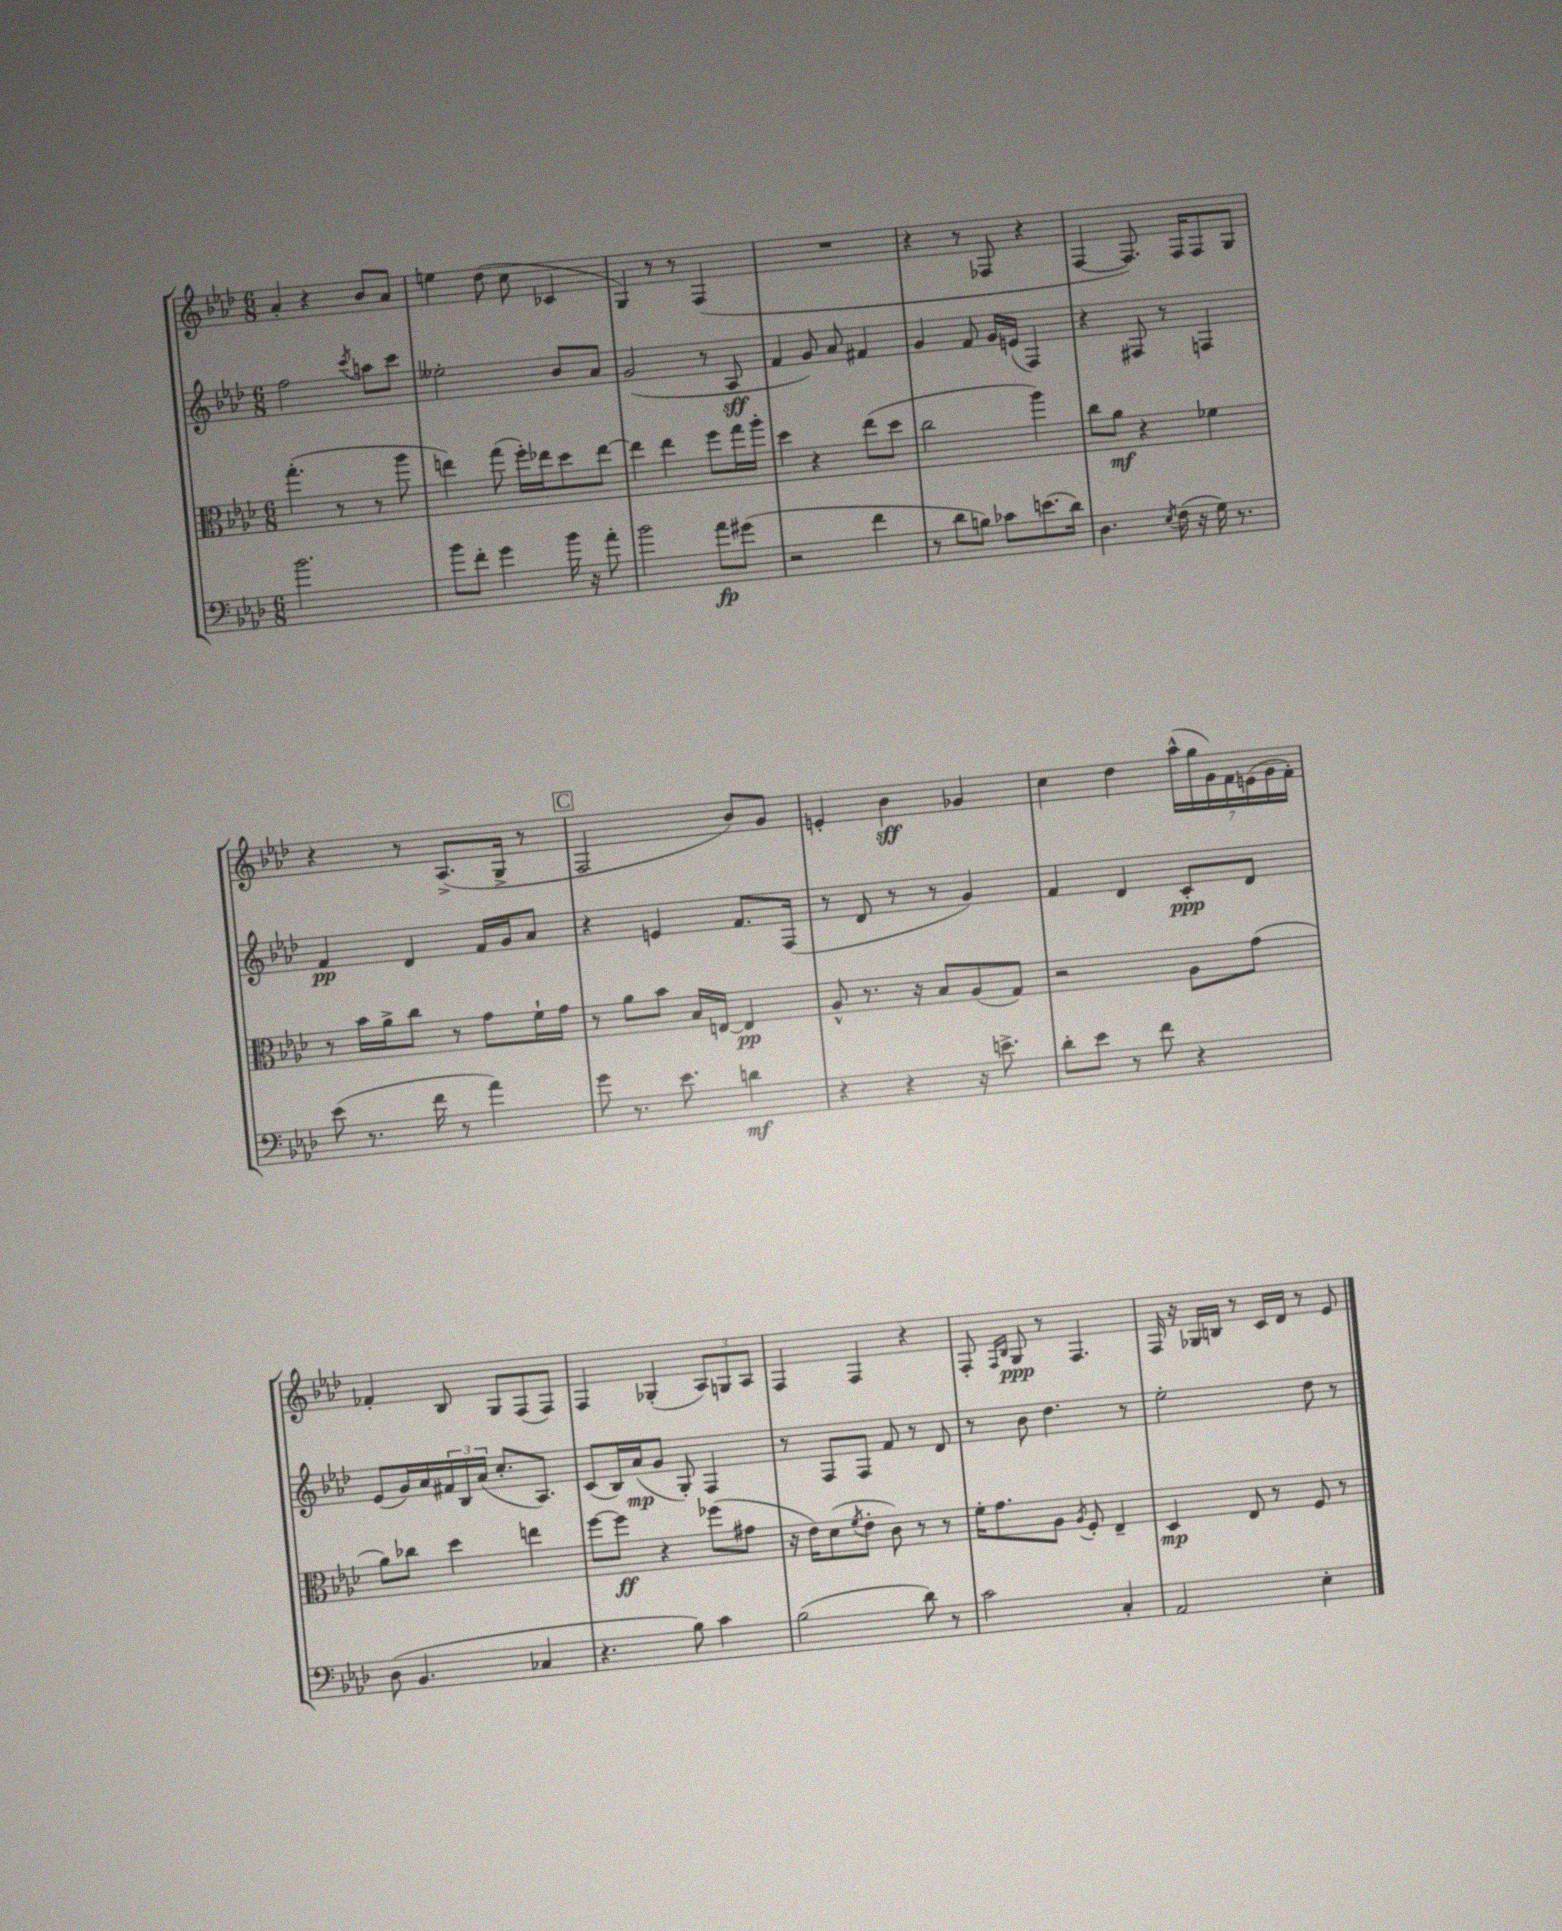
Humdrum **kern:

**kern	**dynam	**kern	**dynam	**kern	**dynam	**kern	**dynam
*part4	*part4	*part3	*part3	*part2	*part2	*part1	*part1
*staff4	*staff4	*staff3	*staff3	*staff2	*staff2	*staff1	*staff1
*clefF4	*	*clefC3	*	*clefG2	*	*clefG2	*
*k[b-e-a-d-]	*	*k[b-e-a-d-]	*	*k[b-e-a-d-]	*	*k[b-e-a-d-]	*
*M6/8	*	*M6/8	*	*M6/8	*	*M6/8	*
=23	=23	=23	=23	=23	=23	=23	=23
2.b-\	.	(4.gg'\	.	2ff\	.	4a-'/	.
.	.	.	.	.	.	4r	.
.	.	8r	.	.	.	.	.
.	.	.	.	8qccc/	.	.	.
.	.	8r	.	8aan\L	.	8b-/L	.
.	.	8aa-\	.	8ccc\J	.	8a-/J	.
=24	=24	=24	=24	=24	=24	=24	=24
8b-\L	.	4een\)	.	2ee--X'\	.	4een\	.
8f'\J	.	.	.	.	.	.	.
4g\	.	(8gg\	.	.	.	(8dd-\	.
.	.	16ff'\LL)	.	.	.	8cc\	.
.	.	16ee-X\J	.	.	.	.	.
16b-\	.	8dd-\	.	8b-/L	.	4c-X/	.
16r	.	.	.	.	.	.	.
8a-'\	.	[8ee-\J	.	8a-/J	.	.	.
=25	=25	=25	=25	=25	=25	=25	=25
2b-\	.	4ee-\]	.	(2g/	.	4G/)	.
.	.	4ee-\	.	.	.	8r	.
.	.	.	.	.	.	8r	.
8a-\L	fp	8ff\L	.	8r	.	(4F/	.
(8g#X\J	.	16gg\L	.	8A-/	sff	.	.
.	.	16aa-'\JJ	.	.	.	.	.
=26	=26	=26	=26	=26	=26	=26	=26
2r	.	4dd-\	.	4f/	.	2.r	.
.	.	4r	.	8g/)	.	.	.
.	.	.	.	8a-/	.	.	.
4f\	.	(8ee-\L	.	4f#X/	.	.	.
.	.	8dd-\J	.	.	.	.	.
=27	=27	=27	=27	=27	=27	=27	=27
8r	.	2cc\	.	4g/	.	4r	.
8d-\L	.	.	.	.	.	.	.
8Bn\J)	.	.	.	8f/	.	8r	.
8c-X\L	.	.	.	16g/LL	.	8F-X/	.
.	.	.	.	(16en/JJ	.	.	.
(8.en\	.	4aa-\)	.	4F/)	.	4r	.
16d-\Jk)	.	.	.	.	.	.	.
=28	=28	=28	=28	=28	=28	=28	=28
4.D-\	.	8cc\L	.	4r	.	[4F/	.
.	.	8a-\J	mf	.	.	.	.
.	.	4r	.	8F#X/	.	8.F/])	.
8qE-/	.	.	.	.	.	.	.
(16F\	.	.	.	8r	.	.	.
16r	.	.	.	.	.	16F/KL	.
16G\)	.	4f-X\	.	4Fn/	.	8F/	.
8.r	.	.	.	.	.	.	.
.	.	.	.	.	.	8G/J	.
!!LO:LB:g=z
=29	=29	=29	=29	=29	=29	=29	=29
(8e-\	.	8r	.	4f/	pp	4r	.
8.r	.	16b-\LL	.	.	.	.	.
.	.	16a-^\J	.	.	.	.	.
.	.	8cc\J	.	4d-/	.	8r	.
16f\	.	.	.	.	.	.	.
8r	.	8r	.	.	.	(8.A-^/L	.
4a-\)	.	8g\L	.	16f/LL	.	.	.
.	.	.	.	16g/J	.	16G^/Jk	.
.	.	16f`\L	.	8a-/J	.	8r	.
.	.	16g\JJ	.	.	.	.	.
!!LO:REH:place=s1:t=C
=30	=30	=30	=30	=30	=30	=30	=30
8g\	.	8r	.	4r	.	2F/	.
8.r	.	8a-\L	.	.	.	.	.
.	.	8b-\J	.	4en/	.	.	.
8.e-\	.	.	.	.	.	.	.
.	.	16B-/LL	.	.	.	.	.
.	.	[16En/JJ	.	.	.	.	.
4dn\	mf	4E/]	pp	8.f/L	.	8b-/L)	.
.	.	.	.	.	.	8g/J	.
.	.	.	.	(16F/Jk	.	.	.
=31	=31	=31	=31	=31	=31	=31	=31
4r	.	8A-^^/	.	8r	.	4en'/	.
.	.	8.r	.	8d-/	.	.	.
4r	.	.	.	8r	.	4b-\	sff
.	.	16r	.	.	.	.	.
.	.	8B-/L	.	8r	.	.	.
16r	.	(8A-/	.	4g/)	.	4g-X/	.
8.en^\	.	.	.	.	.	.	.
.	.	8G/J)	.	.	.	.	.
=32	=32	=32	=32	=32	=32	=32	=32
8d-'\L	.	2r	.	4f/	.	4cc\	.
8e-\J	.	.	.	.	.	.	.
8r	.	.	.	4d-/	.	4dd-\	.
8f\	.	.	.	.	.	.	.
4r	.	8A-\L	.	8c'/L	ppp	(28aa-^^\LL	.
.	.	.	.	.	.	28gg\	.
.	.	.	.	.	.	28g\)	.
.	.	.	.	.	.	28f\	.
.	.	(8g\J	.	8d-/J	.	.	.
.	.	.	.	.	.	(28en\	.
.	.	.	.	.	.	28g\	.
.	.	.	.	.	.	28f'\JJ)	.
!!LO:LB:g=z
=33	=33	=33	=33	=33	=33	=33	=33
(8D-\	.	8a-\L)	.	(8e-/L	.	4f-X'/	.
4.BB-/	.	8cc-X\J	.	16g/L)	.	.	.
.	.	.	.	16a-/	.	.	.
.	.	4dd-\	.	24f#X/	.	8B-/	.
.	.	.	.	24B-/	.	.	.
.	.	.	.	(24a-/JJ	.	.	.
.	.	.	.	8.cc'/L	.	8G/L	.
4C-X/	.	4een\	.	.	.	(8F/	.
.	.	.	.	8.A-/J)	.	.	.
.	.	.	.	.	.	8F/J)	.
=34	=34	=34	=34	=34	=34	=34	=34
4.r	.	[8ff\L	.	(8c/L	.	4F/	.
.	.	8ff\J]	ff	16B-/L)	.	.	.
.	.	.	.	(16a-/J	mp	.	.
.	.	4r	.	8g/J	.	(4G-X'/	.
8B-\)	.	.	.	8G'/)	.	.	.
4c\	.	(8ff-X\L	.	4F/	.	12A-/L)	.
.	.	.	.	.	.	12Gn/	.
.	.	8g#X\J	.	.	.	.	.
.	.	.	.	.	.	12A-/J	.
=35	=35	=35	=35	=35	=35	=35	=35
(2B-\	.	16r	.	8r	.	4F/	.
.	.	16e-\KL)	.	.	.	.	.
.	.	(8d-\	.	8F/L	.	.	.
.	.	8qf/	.	.	.	.	.
.	.	8e-'\J	.	8F/J	.	4F/	.
.	.	8c\)	.	8f/	.	.	.
8d-\)	.	8r	.	8r	.	4r	.
8r	.	8r	.	8d-/	.	.	.
=36	=36	=36	=36	=36	=36	=36	=36
2c\	.	16f'\KL	.	8r	.	8F'/	.
.	.	8.g\	.	.	.	.	.
.	.	.	.	.	.	16qqF/LL	.
.	.	.	.	.	.	16qqB-/JJ	.
.	.	.	.	8b-\	.	8G/	ppp
.	.	8A-\J	.	4.dd-\	.	8r	.
.	.	8qA-/	.	.	.	.	.
.	.	8F'/	.	.	.	4.F/	.
4C'/	.	4E-~/	.	.	.	.	.
.	.	.	.	8r	.	.	.
=37	=37	=37	=37	=37	=37	=37	=37
2AA-/	.	4D-/	mp	2ee-'\	.	16F/	.
.	.	.	.	.	.	16r	.
.	.	.	.	.	.	16G-X/LL	.
.	.	.	.	.	.	16Bn/JJ	.
.	.	8E-/	.	.	.	8r	.
.	.	8r	.	.	.	16c/LL	.
.	.	.	.	.	.	16d-/JJ	.
4E-'\	.	8F/	.	8dd-\	.	8r	.
.	.	8r	.	8r	.	8e-/	.
==	==	==	==	==	==	==	==
*-	*-	*-	*-	*-	*-	*-	*-
